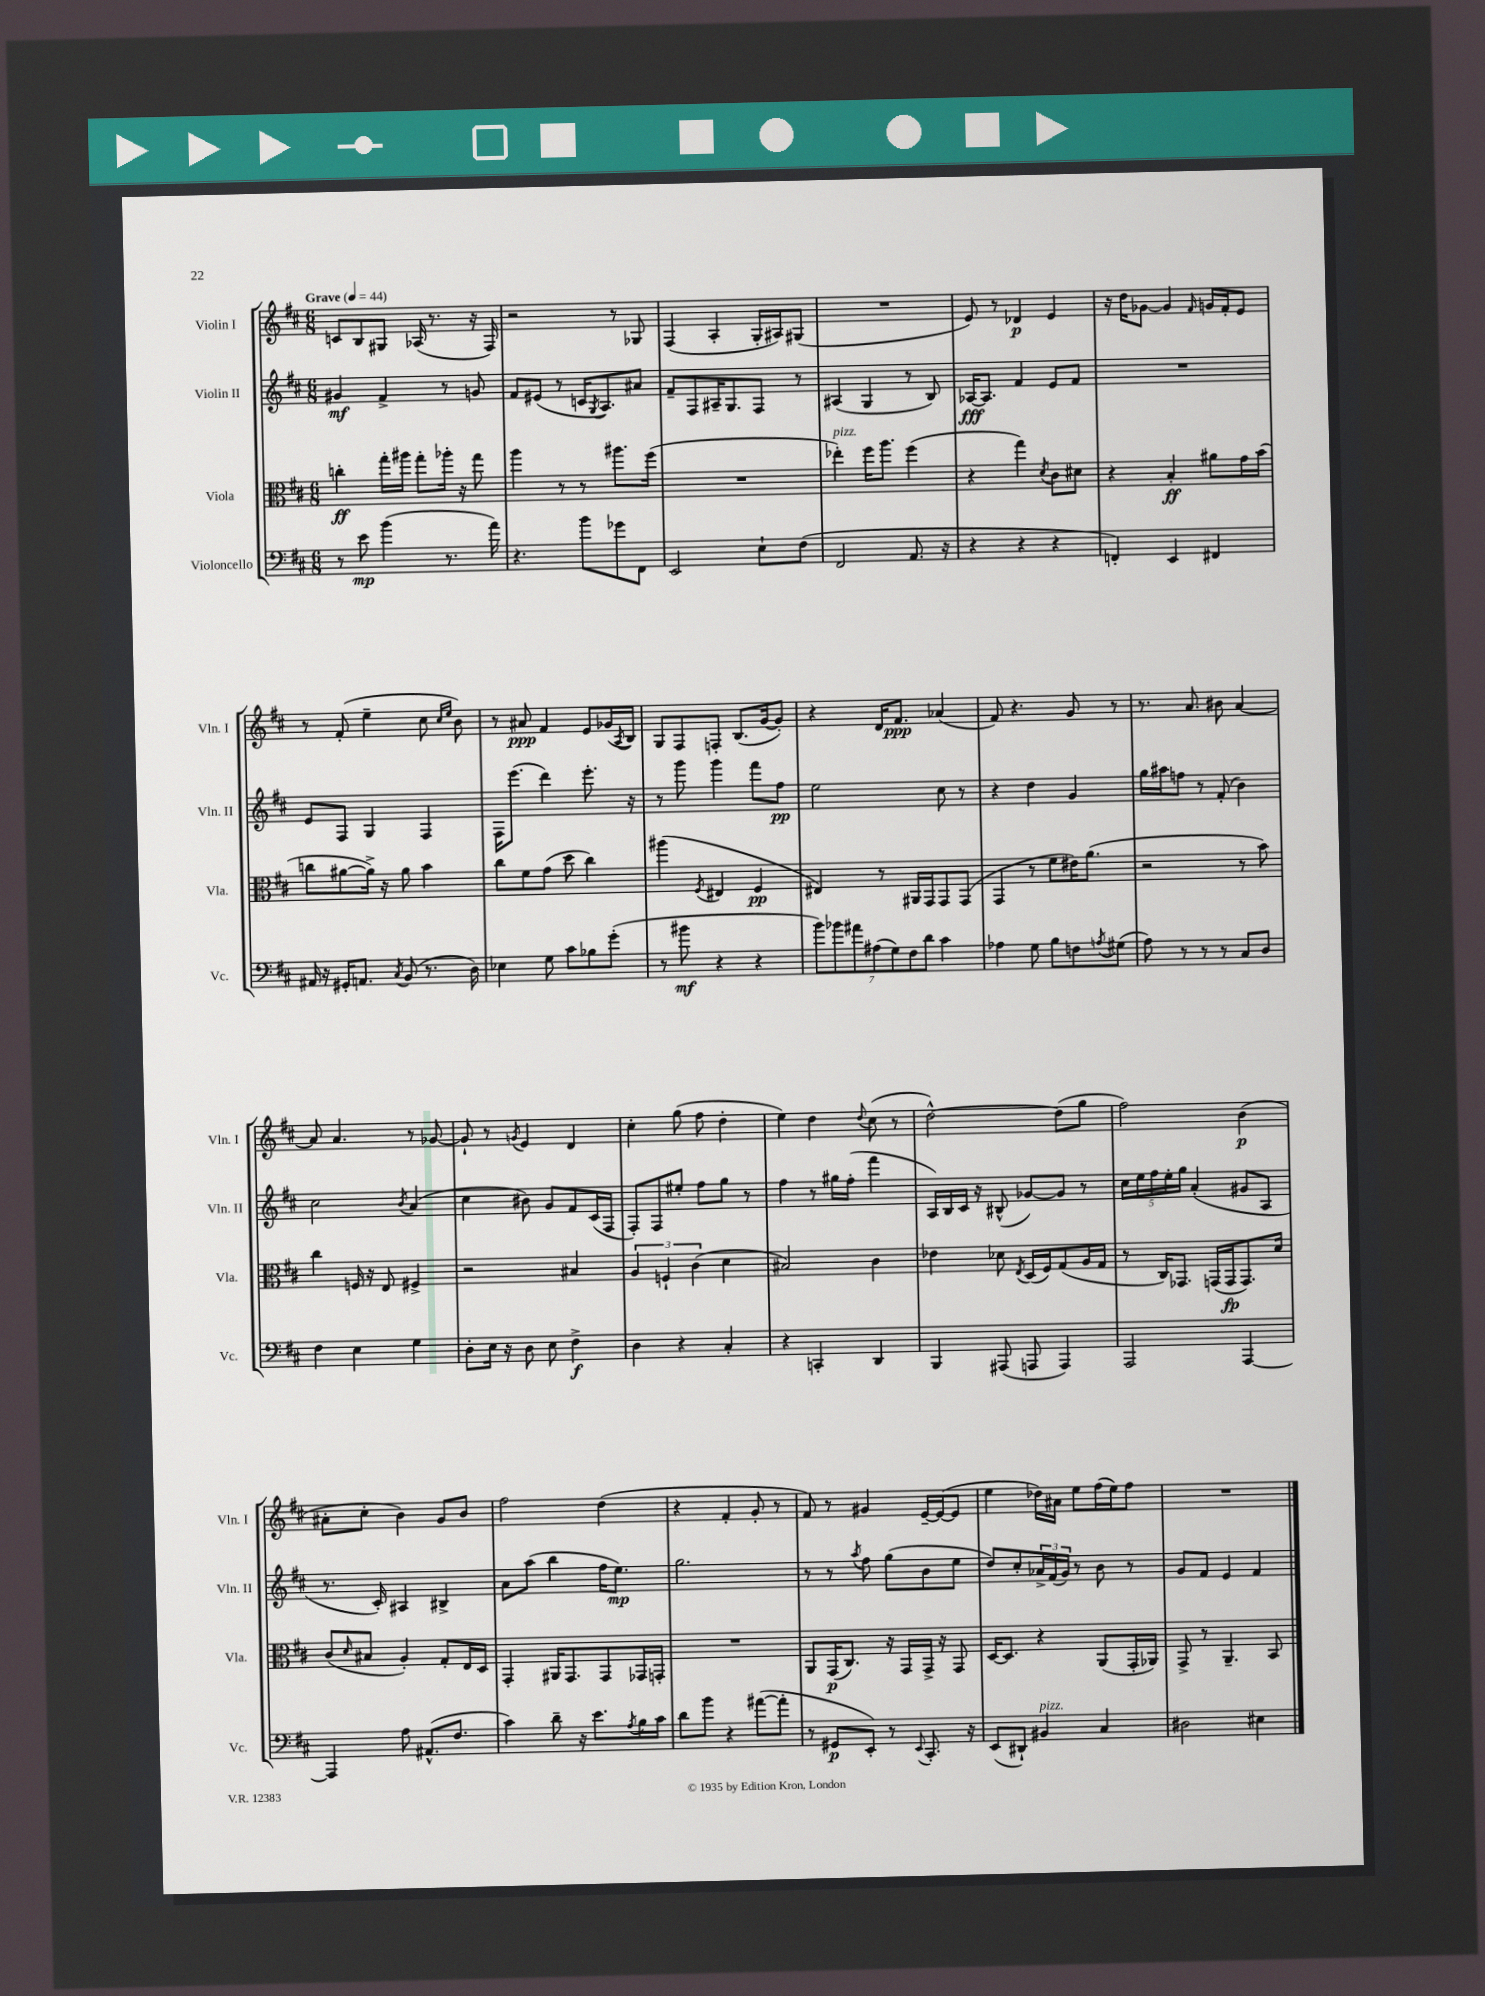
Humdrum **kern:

**kern	**kern	**kern	**kern
*staff4	*staff3	*staff2	*staff1
*clefF4	*clefC3	*clefG2	*clefG2
*k[f#c#]	*k[f#c#]	*k[f#c#]	*k[f#c#]
*M6/8	*M6/8	*M6/8	*M6/8
*MM44	*MM44	*MM44	*MM44
8r	4cc'	4g#	8c
8e	.	.	8B
(4b	16gg'	4f#^	8G#
.	16aa#	.	.
.	8gg'	.	(16A-
.	.	.	8.r
8.r	16aa-'	8r	.
.	16r	.	.
.	8gg	8g	16r
16a)	.	.	16F#)
=	=	=	=
4.r	4aa	8f#	2r
.	.	(8e#	.
.	8r	8r	.
8b	8r	16c	.
.	.	8qG	.
.	.	8.A)	.
8g-	8.aa#	.	8r
8FF#	.	8a#	8G-
.	(16ff#	.	.
=	=	=	=
2EE	2.r	8f#~	(4F#
.	.	8F#	.
.	.	16A#~	4A'
.	.	8.G	.
8E`	.	8F#	16G'
.	.	.	16A#)
(8F#	.	8r	(8G#
=	=	=	=
2FF#	4ee-')	(4A#	2.r
.	16ff#	4G	.
.	8.aa	.	.
8.AA	(4ff#	8r	.
.	.	8B)	.
16r	.	.	.
=	=	=	=
4r	4r	[16A-	8e)
.	.	8.A-]	.
.	.	.	8r
4r	4gg)	4f#	4d-
.	8qd	.	.
4r	8c#	8e	4e
.	8d#	8f#	.
=	=	=	=
4FF')	4r	2.r	16r
.	.	.	16dd
.	.	.	[8g-
4EE	4B'	.	4g-]
.	.	.	16qqf#
4FF#	8a#	.	16g
.	.	.	16f#'
.	16g	.	8e
.	(16b	.	.
=	=	=	=
16AA#	8cc	8e	8r
16r	.	.	.
16GG#'	[8a#	8F#	(8f#'
8.AA	.	.	.
.	16a#^])	4G	4ee~
.	16r	.	.
8qC#	.	.	.
(8BB	8a#	.	.
8.r	4b	4F#	8cc#
.	.	.	16qqcc#
.	.	.	16qqee
.	.	.	8b)
16D)	.	.	.
=	=	=	=
4E-	8cc#	16F#	8r
.	.	(8.eee	.
.	8f#	.	8a#
8G	(8g	4ddd)	4f#
8c#	8dd	.	.
8B-	4cc#)	8.eee'	8e
(8g'	.	.	(16g-
.	.	.	8qA
.	.	16r	16B)
=	=	=	=
8r	(4aa#	8r	8G
8b#	.	8ggg	8F#
.	8qF#	.	.
4r	4E#	4ggg	8F'
.	.	.	(8.B
4r	4F#	8fff#	.
.	.	.	[16g
.	.	8ff#	8g'])
=	=	=	=
14b)	4E#)	2ee	4r
14b-	.	.	.
14a#	.	.	.
(14A#	.	.	.
.	8r	.	16d
14G)	.	.	.
.	.	.	8.f#
14F#	.	.	.
.	16AA#	.	.
14d	.	.	.
.	16GG	.	.
4c#	8GG	8cc#	(4a-
.	(8GG	8r	.
=	=	=	=
4A-	4GG	4r	8f#)
.	.	.	4.r
8G	8r	4dd	.
8B	8f#	.	.
8F	16e#)	4g	8g
.	(8.a	.	.
8qA	.	.	.
(8G#	.	.	8r
=	=	=	=
8A)	2r	16gg	8.r
.	.	16aa#	.
8r	.	8ff	.
.	.	.	8.a
8r	.	8r	.
8r	.	(8f#'	8b#
8C#	8r	4b)	[4a
8D	8b)	.	.
=	=	=	=
4F#	4cc#	2cc#	8a]
.	.	.	4.a
4E	16F	.	.
.	16r	.	.
.	8E	.	.
.	.	8qb	.
4G	4F#^	(4a	8r
.	.	.	[8g-
=	=	=	=
8D'	2r	4cc#	8g-`]
16E	.	.	8r
16r	.	.	.
.	.	.	8qg
8D	.	8b#)	4e
8E	.	8g	.
4F#^	4B#	8f#	4d
.	.	(16c#	.
.	.	16F#	.
=	=	=	=
4D	6A	8F#')	4cc#'
.	.	8F#	.
.	6F`	.	.
4r	.	8ee#'	(8gg
.	(6c#	.	.
.	.	8ff#	8ff#
4C#'	4d	8gg	4dd'
.	.	8r	.
=	=	=	=
4r	2B#)	4ff#	4ee)
4CC'	.	8r	4dd
.	.	16gg#	.
.	.	(16ff#'	.
.	.	.	8qqdd
4DD	4c#	4fff#	(8cc#
.	.	.	8r
=	=	=	=
4BBB	4e-	16A)	[2dd^^)
.	.	16B	.
.	.	16c#	.
.	.	16r	.
(8AAA#	8d-	(8B#^^	.
.	8qE	.	.
8AAA	(16D	[8g-)	.
.	16F#)	.	.
4AAA)	(8G	8g-]	(8dd]
.	16A	8r	8gg
.	16G	.	.
=	=	=	=
2AAA	8r	20cc#	2ff#)
.	.	20ee	.
.	.	20ff#	.
.	16C#)	.	.
.	.	20ee'	.
.	8.GG-	.	.
.	.	20gg	.
.	.	(4a'	.
.	(16GG	.	.
.	16GG	.	.
[4AAA	8.GG)	8g#	(4b
.	.	8A	.
.	16d	.	.
=	=	=	=
4AAA]	(8c#	8.r	8a#'
.	16qqd	.	.
.	8B#	.	8cc#'
.	.	16c#')	.
8A	4A')	4A#	4b)
(8.AA#^^	.	.	.
.	8G'	4B#^	8g
8.F#	.	.	.
.	16E	.	8b
.	16D	.	.
=	=	=	=
4c#)	4GG'	8a	2ff#
.	.	(8aa	.
8d~	16AA#	4bb	.
.	8.GG	.	.
16r	.	.	.
8.e	.	.	.
.	8GG	16ff#	(4dd
.	.	8.ee)	.
8qA	.	.	.
16B	16GG-	.	.
16c#	16GG'	.	.
=	=	=	=
8d	2.r	2.gg	4r
8b	.	.	.
4r	.	.	4f#'
([8a#	.	.	8g'
8a#']	.	.	8r
=	=	=	=
8r	8AA	8r	8f#)
8GG#	(16GG	8r	8r
.	8.C#)	.	.
.	.	8qaa	.
8EE')	.	8ff#	4g#
8r	16r	(8gg	.
.	16GG	.	.
8qqEE	.	.	.
8.CC#'	16GG^	8b	[16e~
.	16r	.	(16e_
.	8GG	8ee	8e]
16r	.	.	.
=	=	=	=
(8EE	[16D	8dd)	4ee
.	8.D]	.	.
8DD#`)	.	8cc#'	.
4BB#	4r	24a-^	16dd-)
.	.	(24f#	.
.	.	.	16a#
.	.	24g)	.
.	.	8r	8ee
4C#	(8AA	8b	(16ff#
.	.	.	16ee)
.	16GG'	8r	8ff#
.	16AA-)	.	.
=	=	=	=
2D#	8GG^	8g	2.r
.	8r	8f#	.
.	4.AA~	4e	.
4E#	.	4f#	.
.	8BB	.	.
==	==	==	==
*-	*-	*-	*-
